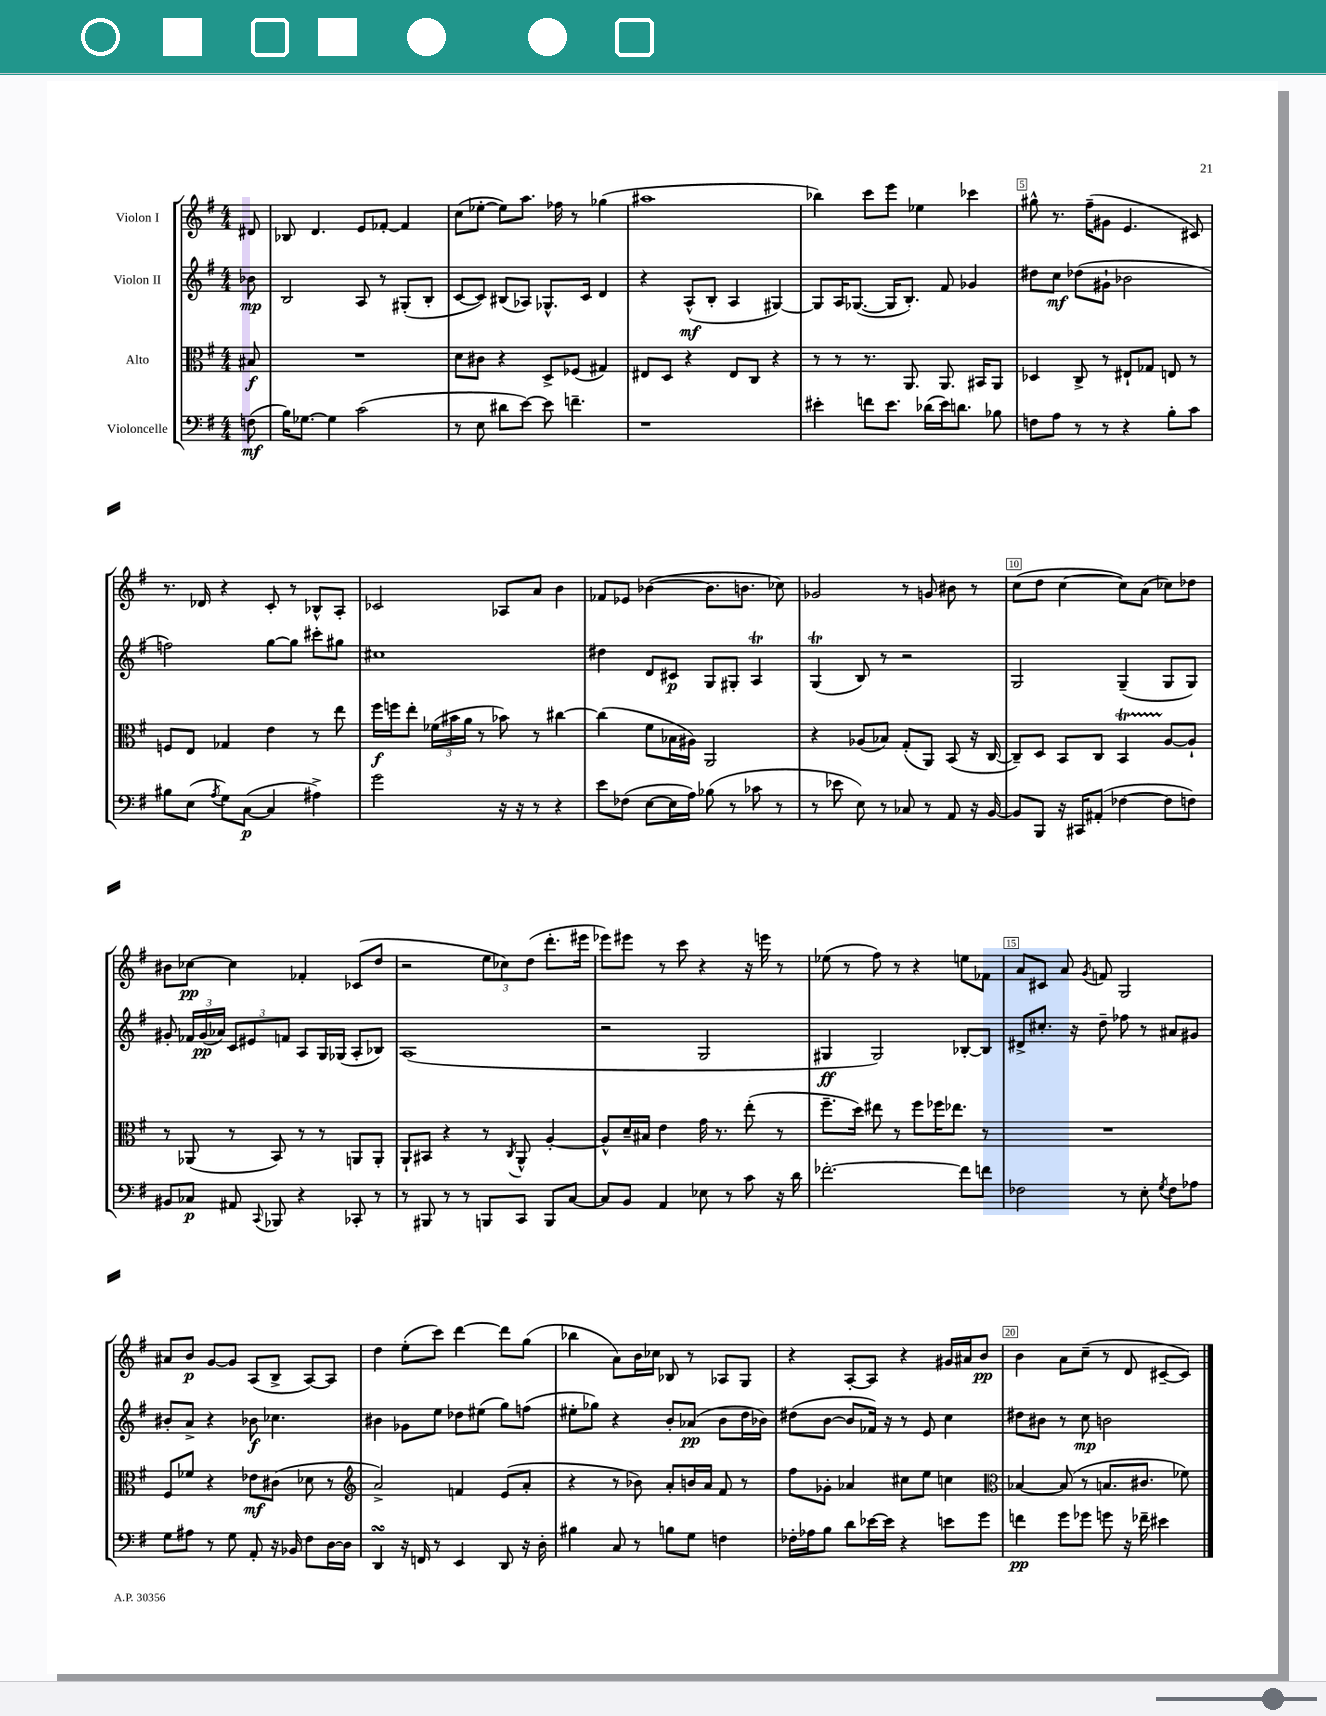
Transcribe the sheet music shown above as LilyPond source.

<<
\new StaffGroup <<
\new Staff = "s0" \with { instrumentName = "Violon I" } {
    \clef treble \key g \major \numericTimeSignature \time 4/4 \partial 8
    \autoBeamOff dis'8 |
    bes8 d'4. e'8[ fes'8]~-. fes'4 |
    c''8[( ees''8]~-. ees''8[) a''8.] fes''16 r8 ges''4( |
    ais''1 |
    bes''4) c'''8[ e'''8] ees''4 ces'''4 |
    gis''8-^ r8. fis''16[--( gis'8] e'4. cis'8) |
    r8. des'16 r4 c'8-. r8 bes8[-^ a8]-. |
    ces'2 aes8[ a'8] b'4 |
    fes'8[ ees'8] bes'4~( bes'8.[ b'8.] ces''8) |
    ges'2 r8 g'8 bis'8 r8 |
    c''8[( d''8] c''4~ c''8[) a'8]( ces''8[) des''8] |
    bis'8[ ces''8]~\pp ces''4 fes'4-. ces'8[( d''8] |
    r2 \tuplet 3/2 { e''8[ ces''8) d''8]( } d'''8.[-. eis'''16] |
    ees'''8[) eis'''8] r8 c'''8 r4 r16 e'''16 r8 |
    ees''8( r8 fis''8) r8 r4 e''8[ fes'8] |
    a'8[ cis'8] a'8 \acciaccatura { g'8 } f'8 g2 |
    ais'8[ b'8]\p g'8[~ g'8] a8[( b8]-> a8[~) a8] |
    d''4 e''8[-.( c'''8]) d'''4~ d'''8[ g''8]( |
    bes''4 a'8[) b'16 ces''16] bes8 r8 aes8[ g8] |
    r4 a8[~-. a8] r4 gis'16[ ais'16 b'8]\pp |
    b'4 a'8[ c''8]--( r8 d'8 cis'8[~-- cis'8]) \bar "|." |
}
\new Staff = "s1" \with { instrumentName = "Violon II" } {
    \clef treble \key g \major \numericTimeSignature \time 4/4 \partial 8
    \autoBeamOff bes'8\mp |
    b2 a8 r8 gis8[-.( b8]-. |
    c'8[~ c'8]) bis8[( aes8]) ges8.[-^ c'16] d'4 |
    r4 a8[-^\mf( b8]-. a4 gis4~) |
    gis8[ a16 ges8.]~( ges16[ b8.]-.) fis'8 ges'4 |
    dis''8[ c''8]\mf des''8[( gis'8]-! bes'2 |
    f''2) g''8[~ g''8] cis'''8[-. gis''8] |
    cis''1 |
    dis''4 d'8[ cis'8]\p g8[ gis8]-. a4\trill |
    g4\trill( b8) r8 r2 |
    g2 g4--( g8[ g8]) |
    gis'8-. \tuplet 3/2 { fes'16[ gis'16\pp( aes'16]) } \tuplet 3/2 { c'8[ eis'8 f'8] } a8[ g16 ges16]( a8[-. bes8]) |
    a1( |
    r2 g2 |
    gis4\ff gis2) bes8[~-. bes8] |
    dis'8[-> cis''8.]-. r16 d''8-- fes''8 r8 ais'8[ gis'8] |
    bis'8[-. a'8]-> r4 bes'8\f ces''4. |
    bis'4 ges'8[ e''8] des''8[ eis''8]( g''8[) f''8]( |
    eis''8[-. ges''8]) r4 b'8[-. aes'8]\pp( b'8[ d''16 bes'16]) |
    dis''8[( b'8]~ b'8[ fes'16]) r16 r8 e'8 c''4 |
    dis''8[ bis'8] r8 c''8\mp b'2 \bar "|." |
}
\new Staff = "s2" \with { instrumentName = "Alto" } {
    \clef alto \key g \major \numericTimeSignature \time 4/4 \partial 8
    \autoBeamOff bis8\f |
    R1 |
    d'8[ cis'8] r4 d8[-> fes8]( gis4) |
    eis8[ d8] r4 eis8[ c8] r4 |
    r8 r8 r8. a,8. a,8. bis,16[ a,8] |
    des4 c8-> r8 eis8[-! ges8] e8 r8 |
    f8[ e8] ges4 e'4 r8 e''8 |
    fis''16[\f f''16 e''8]-. \tuplet 3/2 { fes'16[( bis'16 a'16] } r8 bes'8) r8 cis''4~ |
    cis''4( fis'8[ bes16 ais16]) a,2 |
    r4 aes8[( bes8]) g8[-.( a,8]) b,8( r16 c16~ |
    c8[--) d8] b,8[ c8] b,4\startTrillSpan a8[~\stopTrillSpan a8]-! |
    r8 aes,8( r8 b,8) r8 r8 a,8[ a,8]-. |
    a,8[-! bis,8] r4 r8 \acciaccatura { c8 } a,8-^ a4~-. |
    a8[-^ d'16-- bis16] e'4 g'16 r8. e''8-.( r8 |
    fis''8.[-- d''16]) eis''8 r8 fis''8[ fes''16 ees''8.] r8 |
    R1 |
    fis8[ fes'8] r4 ees'8[\mf cis'8]( des'8 r8 |
    \clef treble a'2->) f'4 e'8[( a'8]-. |
    r4 r8 bes'8) a'8[-. b'16 a'16] fis'8 r8 |
    fis''8[ ges'8]-. aes'4 cis''8[ e''8] c''4 |
    \clef alto bes4~ bes8( r8 b8.[ cis'8.] fes'8) \bar "|." |
}
\new Staff = "s3" \with { instrumentName = "Violoncelle" } {
    \clef bass \key g \major \numericTimeSignature \time 4/4 \partial 8
    \autoBeamOff f8\mf( |
    b16[) ges8.]~ ges4 c'2( |
    r8 e8 dis'8[ e'8]~) e'8 f'4.-- |
    r1 |
    eis'4-. f'8[ eis'8.] des'16[( eis'16) d'8.] bes8 |
    f8[ a8] r8 r8 r4 b8[-. c'8] |
    bis8[ e8]( \acciaccatura { a8 } g8[) c8]~\p( c4 ais4->) |
    g'2 r16 r16 r8 r4 |
    e'8[ fes8]( e8[~ e16 a16]) bes8( r8 ces'8 r8 |
    r8 ees'8 e8) r8 ces8 r8 a,8 r16 b,16~ |
    b,8[ b,,8] r16 cis,16[ ais,8]-.( fes4~ fes8[ f8]) |
    bis,8[ ces8]\p ais,8 \appoggiatura { c,8 } bes,,8 r4 ces,8-. r8 |
    r8 bis,,8 r8 r8 b,,8[ c,8] b,,8[ c8]~ |
    c8[ b,8] a,4 ees8 r8 c'8 r16 d'16 |
    fes'2.~-. fes'8[ f'8] |
    fes2 r8 e8-. \acciaccatura { g8 } fes8[ aes8] |
    g8[ ais8] r8 g8 a,8-. r16 bes,16 fis8[ d16~ d16] |
    d,4\turn r16 f,16 r8 e,4 d,8 r16 d16-. |
    bis4 c8 r8 b8[ g8] f4 |
    fes16[-. aes16 b8] d'8[ ees'16~ ees'16] r4 e'8[ g'8] |
    f'4\pp g'8[ ges'8] g'8 r16 fes'16-- eis'4 \bar "|." |
}
>>
>>
\layout { \context { \Score \override BarNumber.break-visibility = ##(#f #t #t) barNumberVisibility = #(every-nth-bar-number-visible 5) \override BarNumber.stencil = #(make-stencil-boxer 0.1 0.3 ly:text-interface::print) } }
